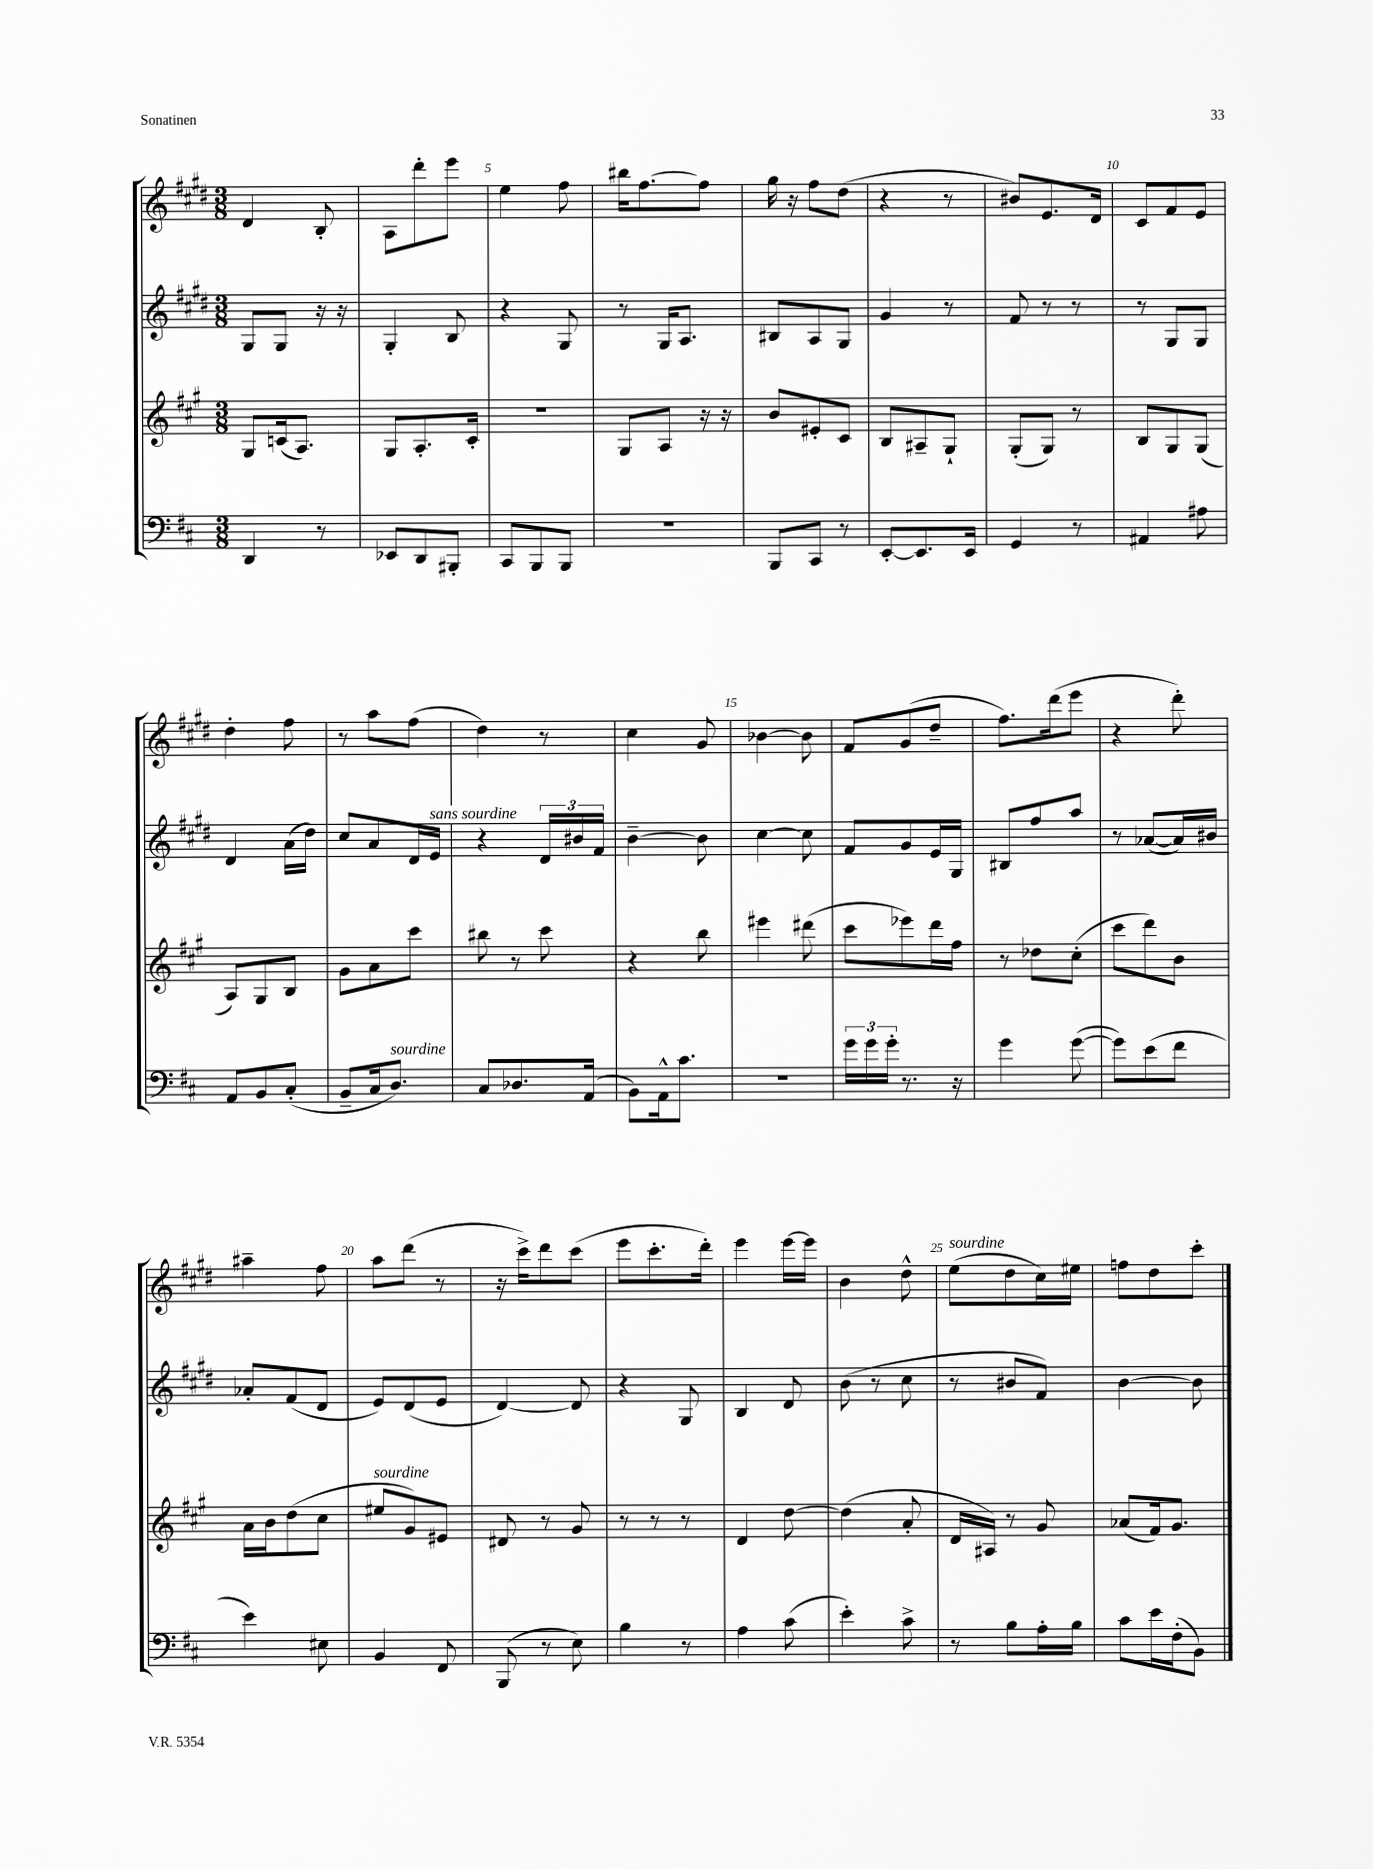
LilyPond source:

<<
\new StaffGroup <<
\new Staff = "s0" {
    \clef treble \key e \major \numericTimeSignature \time 3/8
    \autoBeamOff dis'4 b8-. |
    a8[ dis'''8-. e'''8] |
    e''4 fis''8 |
    bis''16[ fis''8.~ fis''8] |
    gis''16 r16 fis''8[ dis''8]( |
    r4 r8 |
    bis'8[) e'8. dis'16] |
    cis'8[ fis'8 e'8] |
    dis''4-. fis''8 |
    r8 a''8[ fis''8]( |
    dis''4) r8 |
    cis''4 gis'8 |
    bes'4~ bes'8 |
    fis'8[ gis'8( dis''8]-- |
    fis''8.[) dis'''16( e'''8] |
    r4 dis'''8-.) |
    ais''4-- fis''8 |
    a''8[ dis'''8]( r8 |
    r16 cis'''16[->) dis'''8 cis'''8]( |
    e'''8[ cis'''8.-. dis'''16]-.) |
    e'''4 e'''16[~ e'''16] |
    b'4 dis''8-^ |
    e''8[^\markup { \italic "sourdine" }( dis''8 cis''16) eis''16] |
    f''8[ dis''8 cis'''8]-. \bar "|." |
}
\new Staff = "s1" {
    \clef treble \key e \major \numericTimeSignature \time 3/8
    \autoBeamOff gis8[ gis8] r16 r16 |
    gis4-. b8 |
    r4 gis8 |
    r8 gis16[ a8.] |
    bis8[ a8 gis8] |
    gis'4 r8 |
    fis'8 r8 r8 |
    r8 gis8[ gis8] |
    dis'4 a'16[( dis''16]) |
    cis''8[ a'8 dis'16 e'16]^\markup { \italic "sans sourdine" } |
    r4 \tuplet 3/2 { dis'16[ bis'16 fis'16] } |
    b'4~-- b'8 |
    cis''4~ cis''8 |
    fis'8[ gis'8 e'16 gis16] |
    bis8[ fis''8 a''8] |
    r8 aes'8[~( aes'16) bis'16] |
    aes'8[-. fis'8( dis'8] |
    e'8[) dis'8( e'8] |
    dis'4~) dis'8 |
    r4 gis8 |
    b4 dis'8 |
    b'8( r8 cis''8 |
    r8 bis'8[ fis'8]) |
    b'4~ b'8 \bar "|." |
}
\new Staff = "s2" {
    \clef treble \key a \major \numericTimeSignature \time 3/8
    \autoBeamOff gis8[ c'16( a8.]) |
    gis8[ a8.-. cis'16]-. |
    R4. |
    gis8[ a8] r16 r16 |
    b'8[ eis'8-. cis'8] |
    b8[ ais8-- gis8]-! |
    gis8[-.( gis8]) r8 |
    b8[ gis8 gis8]( |
    a8[) gis8 b8] |
    gis'8[ a'8 cis'''8] |
    bis''8 r8 cis'''8 |
    r4 b''8 |
    eis'''4 dis'''8( |
    cis'''8[ ees'''8) d'''16 fis''16] |
    r8 des''8[ cis''8]-.( |
    cis'''8[ d'''8) b'8] |
    a'16[ b'16 d''8( cis''8] |
    eis''8[^\markup { \italic "sourdine" } gis'8) eis'8] |
    dis'8 r8 gis'8 |
    r8 r8 r8 |
    d'4 d''8~ |
    d''4( a'8-. |
    d'16[ ais16]) r8 gis'8 |
    aes'8[( fis'16) gis'8.] \bar "|." |
}
\new Staff = "s3" {
    \clef bass \key d \major \numericTimeSignature \time 3/8
    \autoBeamOff d,4 r8 |
    ees,8[ d,8 bis,,8]-. |
    cis,8[ b,,8 b,,8] |
    R4. |
    b,,8[ cis,8] r8 |
    e,8[~-. e,8. e,16] |
    g,4 r8 |
    ais,4 ais8 |
    a,8[ b,8 cis8]-.( |
    b,8[-- cis16 d8.]^\markup { \italic "sourdine" }) |
    cis8[ des8. a,16]( |
    b,8[) a,16-^ cis'8.] |
    R4. |
    \tuplet 3/2 { g'16[ g'16 g'16]-. } r8. r16 |
    g'4 g'8~( |
    g'8[) e'8( fis'8] |
    e'4) eis8 |
    b,4 fis,8 |
    b,,8( r8 e8) |
    b4 r8 |
    a4 cis'8( |
    e'4-.) cis'8-> |
    r8 b8[ a16-. b16] |
    cis'8[ e'16 fis16-.( b,8]) \bar "|." |
}
>>
>>
\layout { \context { \Score currentBarNumber = #3 \override BarNumber.break-visibility = ##(#f #t #t) barNumberVisibility = #(every-nth-bar-number-visible 5) } }
